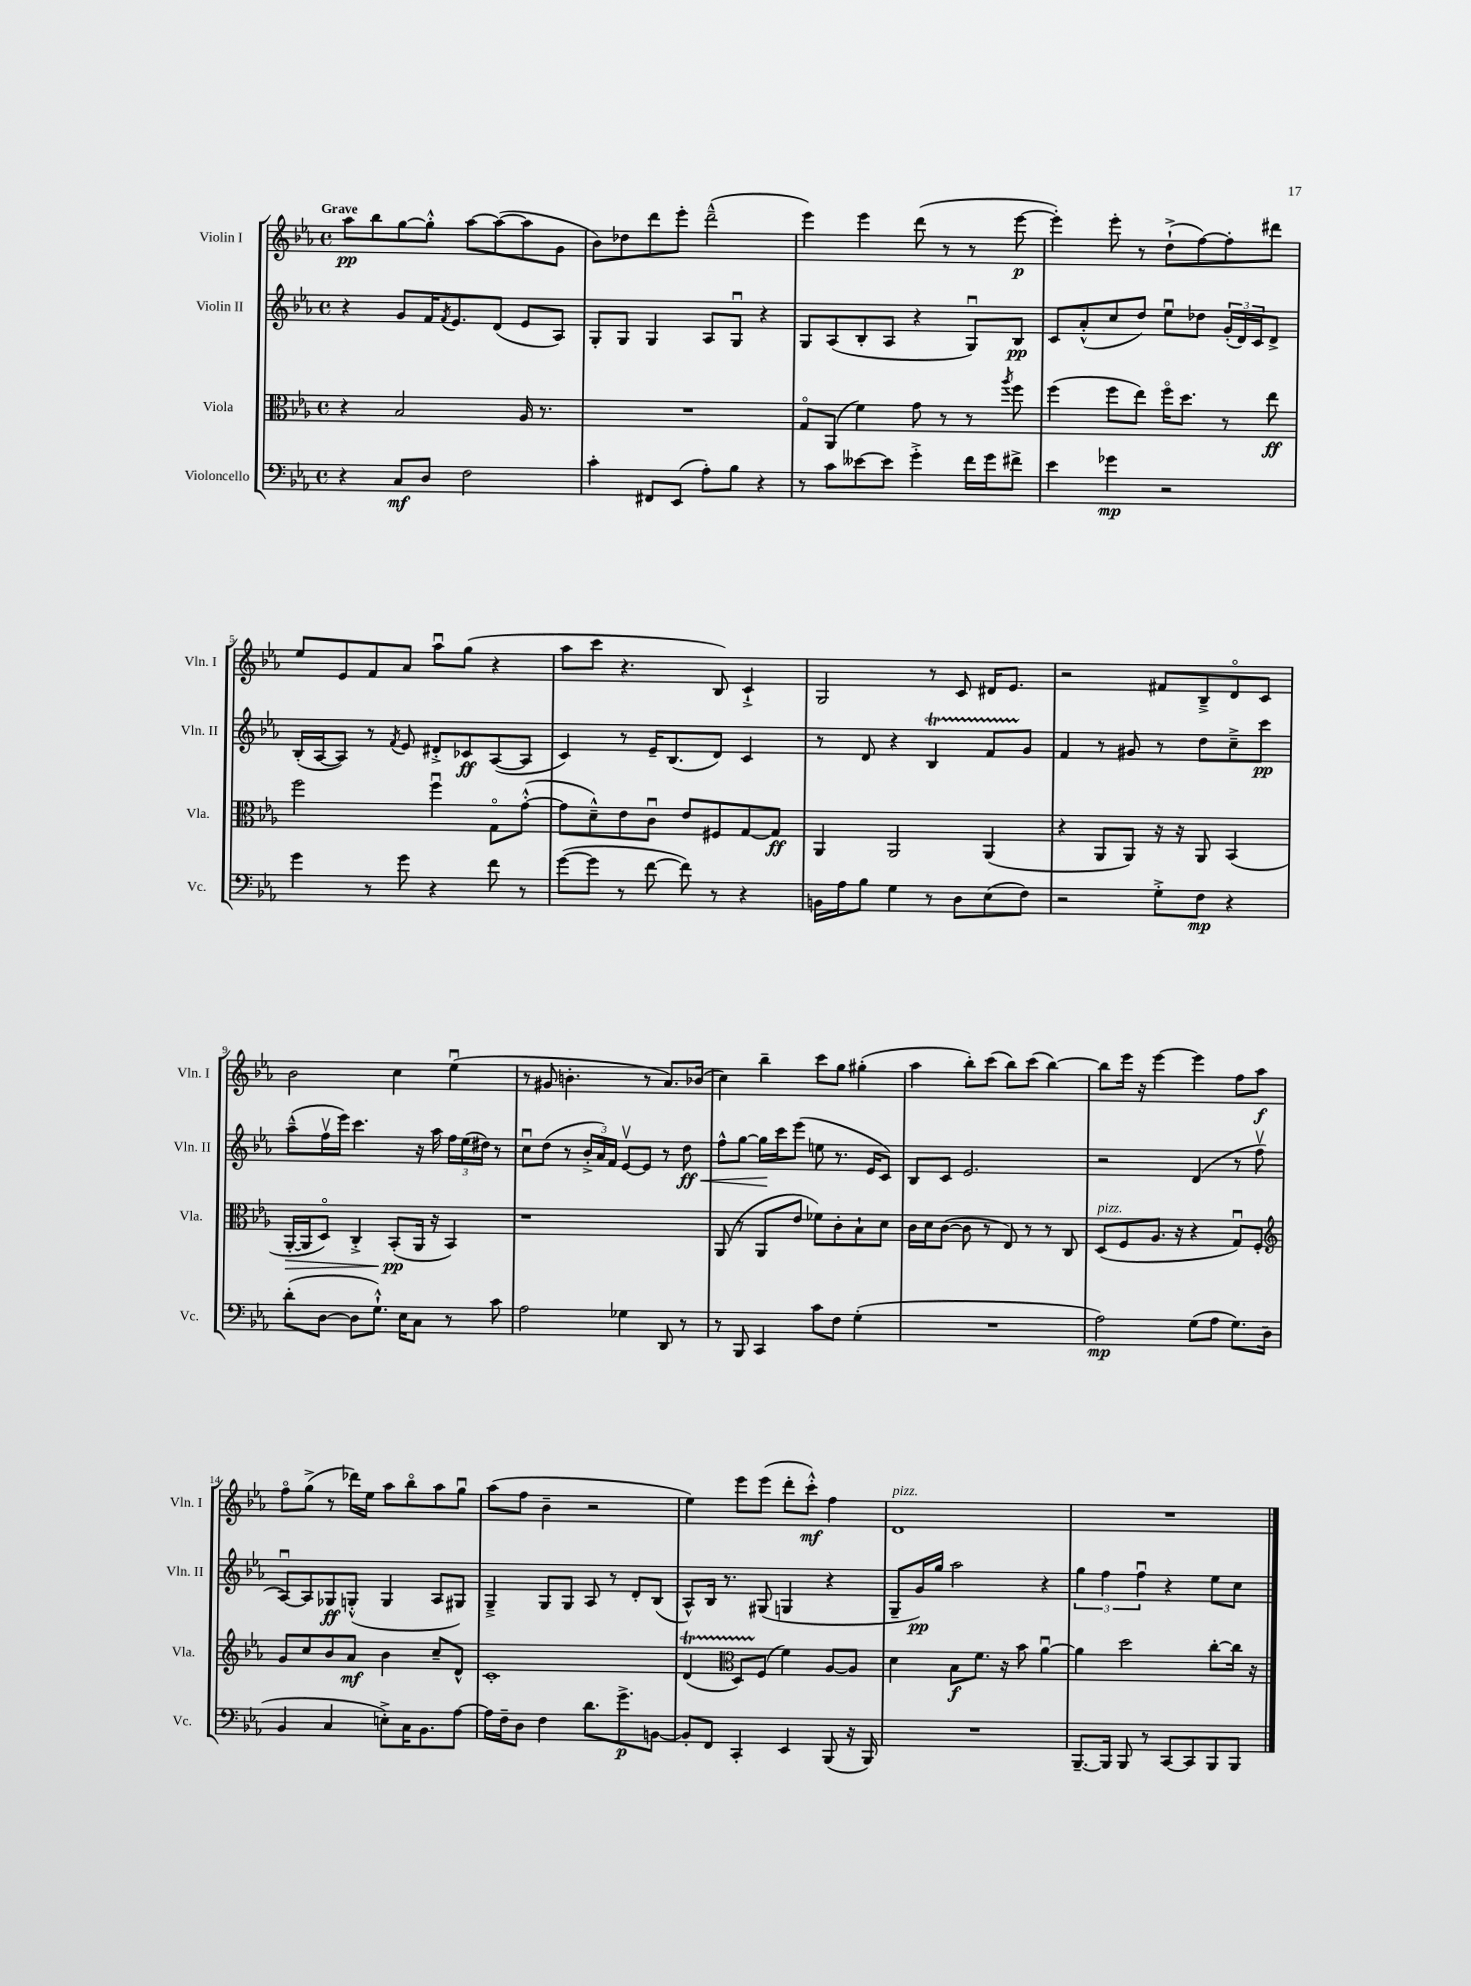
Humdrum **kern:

**kern	**kern	**kern	**kern
*staff4	*staff3	*staff2	*staff1
*clefF4	*clefC3	*clefG2	*clefG2
*k[b-e-a-]	*k[b-e-a-]	*k[b-e-a-]	*k[b-e-a-]
*M4/4	*M4/4	*M4/4	*M4/4
*met(c)	*met(c)	*met(c)	*met(c)
4r	4r	4r	8aa-
.	.	.	8bb-
8C	2B-	8g	[8gg
8D	.	16f	8gg'^^]
.	.	8qf	.
.	.	8.e-	.
2F	.	.	[8aa-
.	.	(8d	(8aa-_
.	16A-	8e-	8aa-]
.	8.r	.	.
.	.	8A-)	8g
=	=	=	=
4c'	1r	8G'	8b-)
.	.	8G	8dd-
8FF#	.	4G	8ddd
(8EE-	.	.	8eee-'
8A-')	.	8A-	(2ddd~^^
8B-	.	8Gu	.
4r	.	4r	.
=	=	=	=
8r	8Go	8G	4eee-)
8c	(8AA-	(8A-	.
[8e--	4f)	8B-'	4eee-
8e--]	.	8A-	.
4g'^	8g	4r	(8ddd
.	8r	.	8r
16f	8r	8Gu)	8r
16g	.	.	.
.	8qaa-	.	.
8f#^	8ff	8B-	[8eee-
=	=	=	=
4e-	(4ff	8c	4eee-'])
.	.	(8a-'^^	.
4g-	8ff	8cc	8eee-'
.	8ee-)	8dd)	8r
2r	16ffo	8ee-u	(8dd`^
.	8.dd	.	.
.	.	8dd-	[8ff)
.	8r	(24g'	8ff']
.	.	24d)	.
.	.	24c	.
.	8ee-	8d^	8ddd#
=	=	=	=
4g	2ff	(16B-'	8ee-
.	.	[16A-	.
.	.	8A-])	8e-
8r	.	8r	8f
.	.	8qf	.
8g	.	8e-	8a-
4r	4ffu	8d#'^	8aa-u
.	.	8c-	(8gg
8f	8Go	([8A-	4r
8r	([8g'^^	8A-]	.
=	=	=	=
([8g	8g]	4c)	8aa-
8g]	8d~^^)	.	8ccc
8r	8e-	8r	4.r
[8f	8cu	16e-~	.
.	.	(8.B-	.
8f])	8e-	.	.
8r	8F#	8d)	8B-)
4r	[8G	4c	4c`^
.	8G]	.	.
=	=	=	=
16BB	4AA-	8r	2G
16A-	.	.	.
8B-	.	8d	.
4G	2AA-	4r	.
8r	.	4B-	8r
8D	.	.	8c
(8E-	(4AA-	8f	16d#
.	.	.	8.e-
8F)	.	8g	.
=	=	=	=
2r	4r	4f	2r
.	8AA-	8r	.
.	8AA-)	8g#	.
8G'^	16r	8r	8f#
.	16r	.	.
8F	8AA-	8dd	8B-~^
4r	(4BB-	8cc~^	8do
.	.	8ccc	8c
=	=	=	=
(8d'	[16AA-'	(8aa-~^^	2b-
.	16AA-]	.	.
[8D	8Do)	16ffv	.
.	.	16eee-)	.
8D]	4C'^	4.ccc	.
8.G`^^)	.	.	.
.	(8BB-'	.	4cc
16E-	.	.	.
8C	16AA-	16r	.
.	16r	16aa-	.
8r	4BB-)	24ff	(4ee-u
.	.	(24ee-	.
.	.	24dd#)	.
8c	.	8r	.
=	=	=	=
2A-	1r	8ccu	8r
.	.	(8dd	8g#
.	.	8r	4.b'
.	.	24b-'^	.
.	.	24a-)	.
.	.	24f	.
4G-	.	[8e-v	.
.	.	8e-]	8r
8DD	.	8r	8.a-)
8r	.	8dd	.
.	.	.	(16b-
=	=	=	=
8r	(8AA-	8ff^^	4cc)
8BBB-	8r	[8gg	.
4CC	8AA-	16gg]	4bb-~
.	.	16ccc	.
.	8e-	(8eee-	.
8c	8f-)	8ee	8ccc
8F	8c'	8.r	8gg
(4G'	8B-`	.	(4gg#'
.	.	16e-	.
.	8d	8c)	.
=	=	=	=
1r	16c	8B-	4aa-
.	16d	.	.
.	([8c	8c	.
.	8c]	2.e-	8bb-')
.	8r	.	(8ccc
.	8E-)	.	8bb-)
.	8r	.	(8ccc
.	8r	.	[4bb-)
.	8C	.	.
=	=	=	=
2A-)	(8D	2r	8bb-]
.	8F	.	16eee-
.	.	.	16r
.	8.A-	.	[4eee-
.	16r	.	.
(8G	4r	(4d	4eee-]
8A-	.	.	.
8.G)	8Gu)	8r	8ff
.	8F'	8ffv	8aa-
(16D	.	.	.
=	=	=	=
*	*clefG2	*	*
4BB-	8g	[8A-u)	8ffo
.	8cc	8A-]	(8gg^
4C	8b-	8G-	8r
.	8a-	(8G'^^	16ddd-)
.	.	.	16ee-
8E'^)	4b-	4G	8aa-
16C	.	.	8bb-o
8.BB-	.	.	.
.	8cc~	8A-	8aa-
[8A-	8d^^	8G#)	8ggu
=	=	=	=
16A-]	1c'	4G~^	(8aa-
16F~	.	.	.
8D	.	.	8ff
4F	.	8G	4b-~
.	.	8G	.
8.d	.	8A-	2r
.	.	8r	.
8.g^	.	.	.
.	.	8d'	.
[8BB	.	(8B-	.
=	=	=	=
8BB']	(4d	8A-^^)	4ee-)
8FF	.	16B-	.
.	.	8.r	.
*	*clefC3	*	*
4CC'	8D)	.	8eee-
.	(8F	(8G#	(8eee-
4EE-	4f)	4G	8ddd'
.	.	.	8ccc'^^)
(8BBB-	[8A-	4r	4ff
16r	8A-]	.	.
16BBB-)	.	.	.
=	=	=	=
1r	4d	8G~	1d
.	.	16g)	.
.	.	16gg	.
.	8B-	2aa-	.
.	8.f	.	.
.	16r	.	.
.	8b-	.	.
.	[4a-u	4r	.
=	=	=	=
[8.BBB-~	4a-]	6gg	1r
.	.	6ff	.
16BBB-]	.	.	.
8BBB-	2dd	.	.
.	.	6ffu	.
8r	.	.	.
[8CC	.	4r	.
8CC]	.	.	.
8BBB-	[8cc'	8ee-	.
8BBB-	16cc]	8cc	.
.	16r	.	.
==	==	==	==
*-	*-	*-	*-
